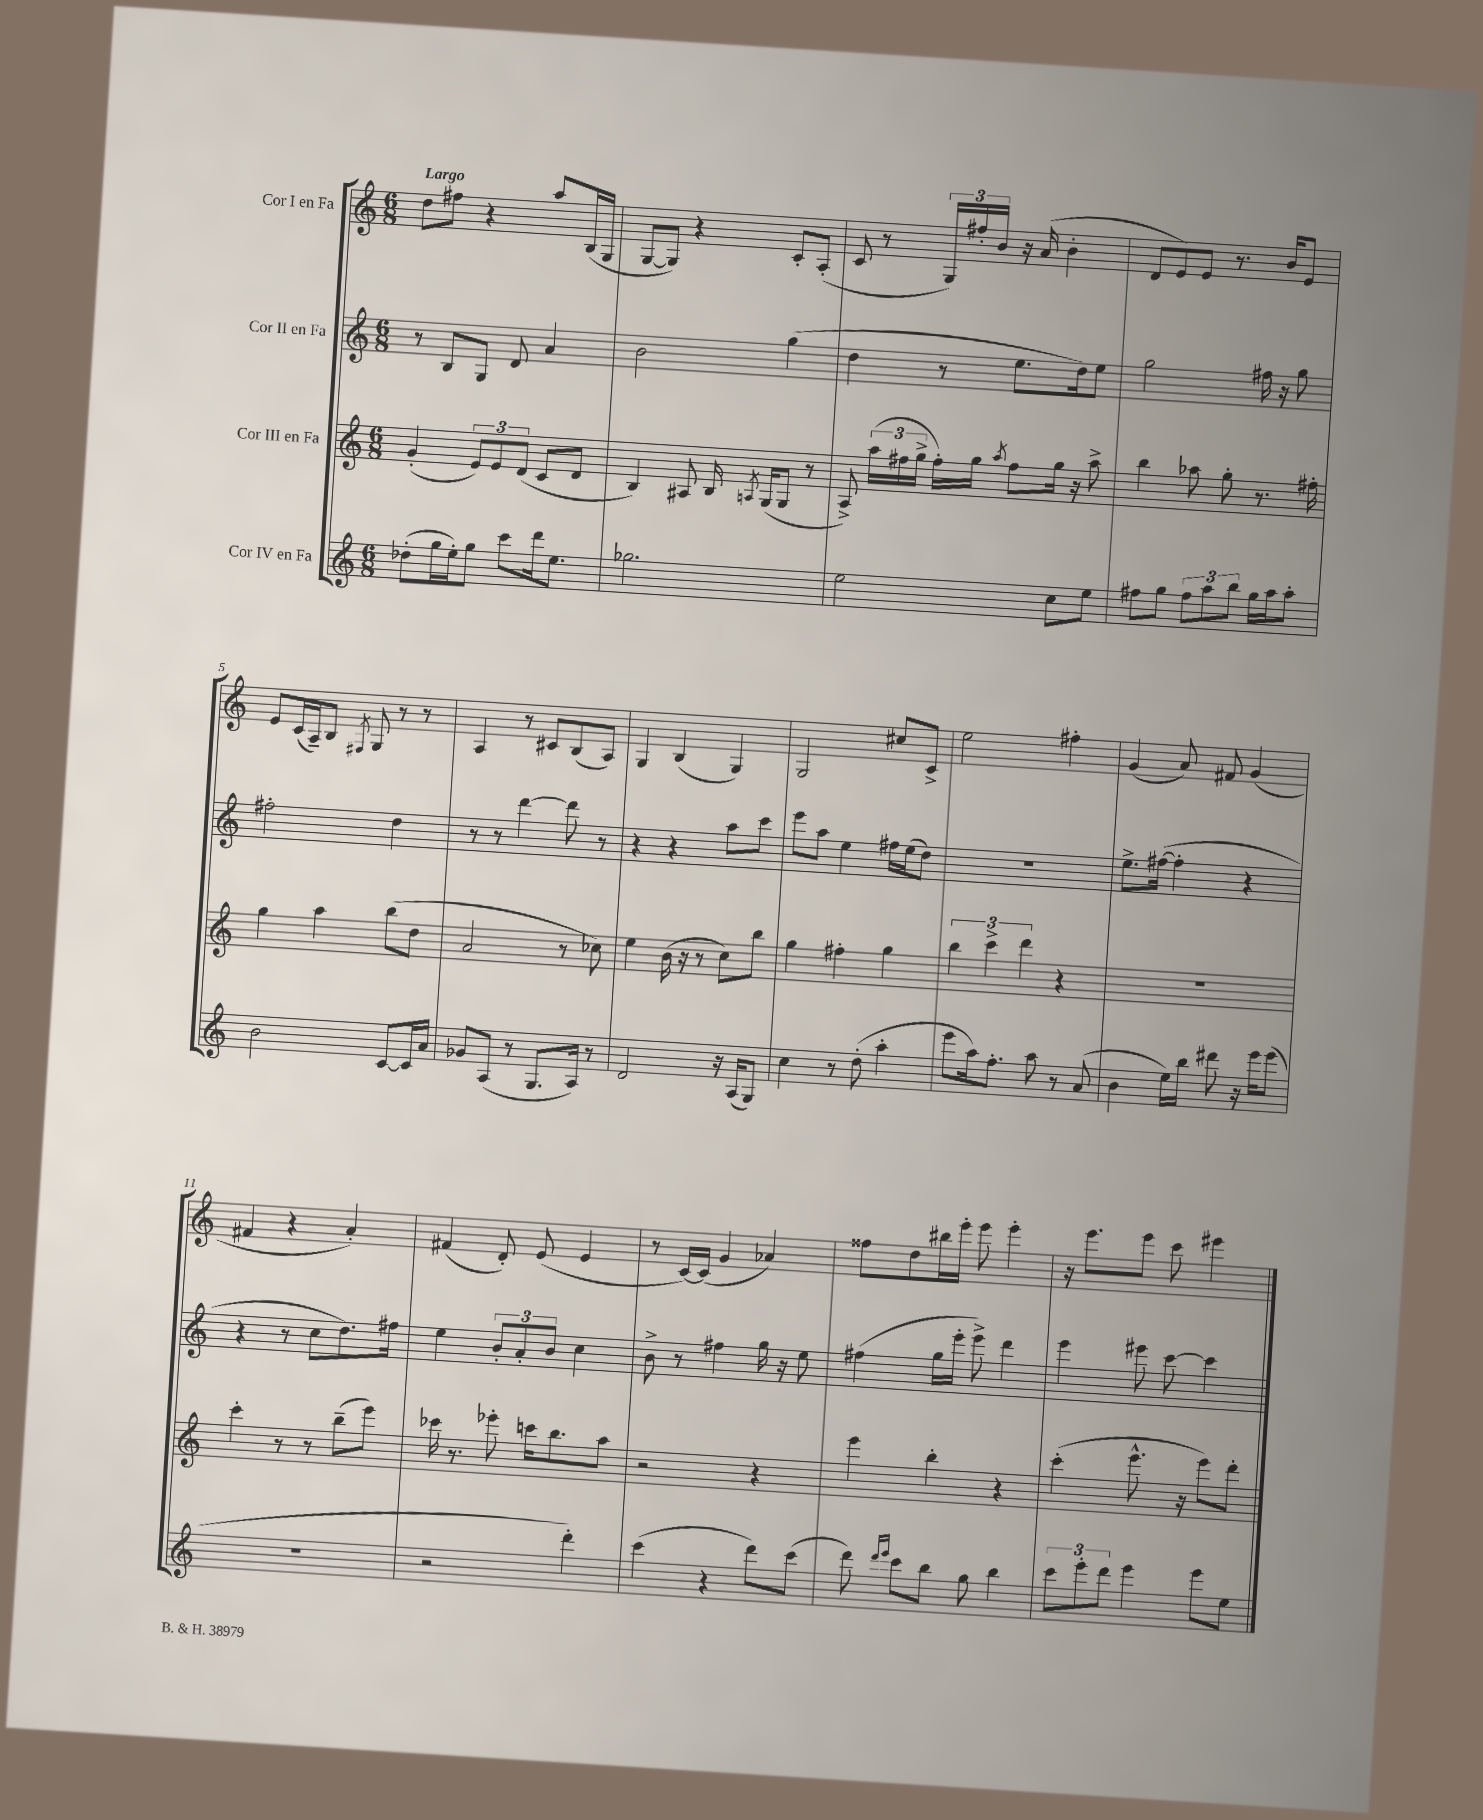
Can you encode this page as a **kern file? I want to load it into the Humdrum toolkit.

**kern	**kern	**kern	**kern
*part4	*part3	*part2	*part1
*staff4	*staff3	*staff2	*staff1
*I"Cor IV en Fa	*I"Cor III en Fa	*I"Cor II en Fa	*I"Cor I en Fa
*clefG2	*clefG2	*clefG2	*clefG2
*k[]	*k[]	*k[]	*k[]
*M6/8	*M6/8	*M6/8	*M6/8
=1	=1	=1	=1
!	!	!	!LO:TX:a:B:t=Largo
(8dd-X'\L	(4g'/	8r	8dd\L
16gg\L	.	8B/L	8ff#X\J
16ee'\J)	.	.	.
8gg\J	12e/L)	8G/J	4r
.	12e/	.	.
8ccc\L	.	8d/	.
.	(12d/J	.	.
16ddd\k	8c/L	4a/	8aa/L
8.ee\J	.	.	.
.	8d/J	.	(16B/L
.	.	.	16G/JJ
=2	=2	=2	=2
2.gg-X\	4B/)	2b\	[8G/L
.	.	.	8G/J])
.	8A#X/	.	4r
.	16B/	.	.
.	8qAn/	.	.
.	(16G/KL	.	.
.	8G/J	(4gg\	8c'/L
.	8r	.	(8A'/J
=3	=3	=3	=3
2ee\	8A^/)	4dd\	8c/
.	(24aa\LL	.	8r
.	24ff#X\	.	.
.	24gg^\JJ	.	.
.	16ff#'\LL)	8r	24G/LL)
.	.	.	24ff#X'/
.	16gg\JJ	.	.
.	.	.	24b/JJ
.	8qaa/	.	.
.	8ff#\L	8.ee\L	16r
.	.	.	(16a/
8cc\L	16gg\Jk	.	4b'\
.	16r	16dd\k)	.
8ee\J	8aa^\	8ee\J	.
=4	=4	=4	=4
8ff#X\L	4bb\	2gg\	8d/L
8gg\J	.	.	8e/)
12ff#\L	8aa-X\	.	8e/J
12aa\	.	.	.
.	8gg'\	.	8.r
12bb\J	.	.	.
16gg\LL	8.r	16ff#X\	.
16aa\J	.	16r	16b/KL
8aa'\J	.	8gg\	8e/J
.	16ff#X'\	.	.
!!LO:LB:g=z
=5	=5	=5	=5
2b\	4gg\	2ff#X'\	8e/L
.	.	.	(16c/L
.	.	.	16A~/J)
.	4aa\	.	8B/J
.	.	.	8qF#X/
.	.	.	8G/
[8c/L	(8bb\L	4dd\	8r
16c/L]	8dd\J	.	8r
16a/JJ	.	.	.
=6	=6	=6	=6
8g-X/L	2a/	8r	4A/
(8A/J	.	8r	.
8r	.	[4ddd\	8r
8.G/L	.	.	8c#X/L
.	8r	8ddd\]	(8B/
16A/Jk)	.	.	.
8r	8cc-X\)	8r	8A/J)
=7	=7	=7	=7
2d/	4ee\	4r	4G/
.	(16b\	4r	(4B/
.	16r	.	.
.	8r	.	.
16r	8cc\L)	8aa\L	4G/)
(16A/KL	.	.	.
8G/J)	8bb\J	8ccc\J	.
=8	=8	=8	=8
4cc\	4gg\	8eee\L	2G/
.	.	8aa\J	.
8r	4ff#X'\	4ee\	.
(8dd'\	.	.	.
4aa'\	4gg\	16ff#X\LL	8cc#X/L
.	.	(16ee\J	.
.	.	8dd\J)	8c^/J
=9	=9	=9	=9
8eee\L	6bb\	2.r	2ee\
16aa\k)	.	.	.
.	6ccc^\	.	.
8.ff'\J	.	.	.
.	6ddd\	.	.
8aa\	.	.	.
8r	4r	.	4ff#X'\
(8a/	.	.	.
=10	=10	=10	=10
4b\	2.r	8.ee^\L	(4g/
.	.	([16ff#X\Jk	.
16ee\LL)	.	4ff#'\]	8a/)
16bb\JJ	.	.	.
8ddd#X\	.	.	8f#X/
16r	.	4r	(4g/
16eee\KL	.	.	.
(8eee\J	.	.	.
!!LO:LB:g=z
=11	=11	=11	=11
2.r	4ccc'\	4r	4f#X/
.	8r	8r	4r
.	8r	8cc\L	.
.	(8bb~\L	8.dd\)	4a'/)
.	8eee\J)	.	.
.	.	16ff#X\Jk	.
=12	=12	=12	=12
2r	16ccc-X\	4ee\	(4f#X/
.	8.r	.	.
.	8eee-X'\	12b'/L	8d'/)
.	.	12a'/	.
.	16cccn\KL	.	(8e/
.	.	12b/J	.
.	8.bb\	.	.
4ddd'\)	.	4cc\	4e/
.	8aa\J	.	.
=13	=13	=13	=13
(4ccc\	2r	8b^\	8r
.	.	8r	[16c/LL)
.	.	.	(16c/JJ]
4r	.	4ff#X\	4g/
8ddd\L)	4r	16gg\	4a-X/)
.	.	16r	.
(8ccc\J	.	8ee\	.
=14	=14	=14	=14
8ddd\)	4eee\	(4ff#X\	8ff##X\L
16qqddd/LL	.	.	.
16qqeee/JJ	.	.	.
8ccc\L	.	.	8dd\
8bb\J	4bb'\	16gg\LL	16bb#X\L
.	.	16eee'\JJ	16eee'\JJ
8gg\	.	8eee^\)	8eee\
4bb\	4r	4ddd\	4eee'\
=15	=15	=15	=15
12ccc\L	(4ccc'\	4eee\	16r
.	.	.	8.eee\L
12eee'\	.	.	.
12ddd\J	.	.	.
4eee\	8.eee^^\	8eee#X\	8eee\J
.	.	[8ccc\	8ccc\
.	16r	.	.
8eee\L	8eee\L)	4ccc\]	4eee#X\
8ee\J	8ddd'\J	.	.
==	==	==	==
*-	*-	*-	*-
